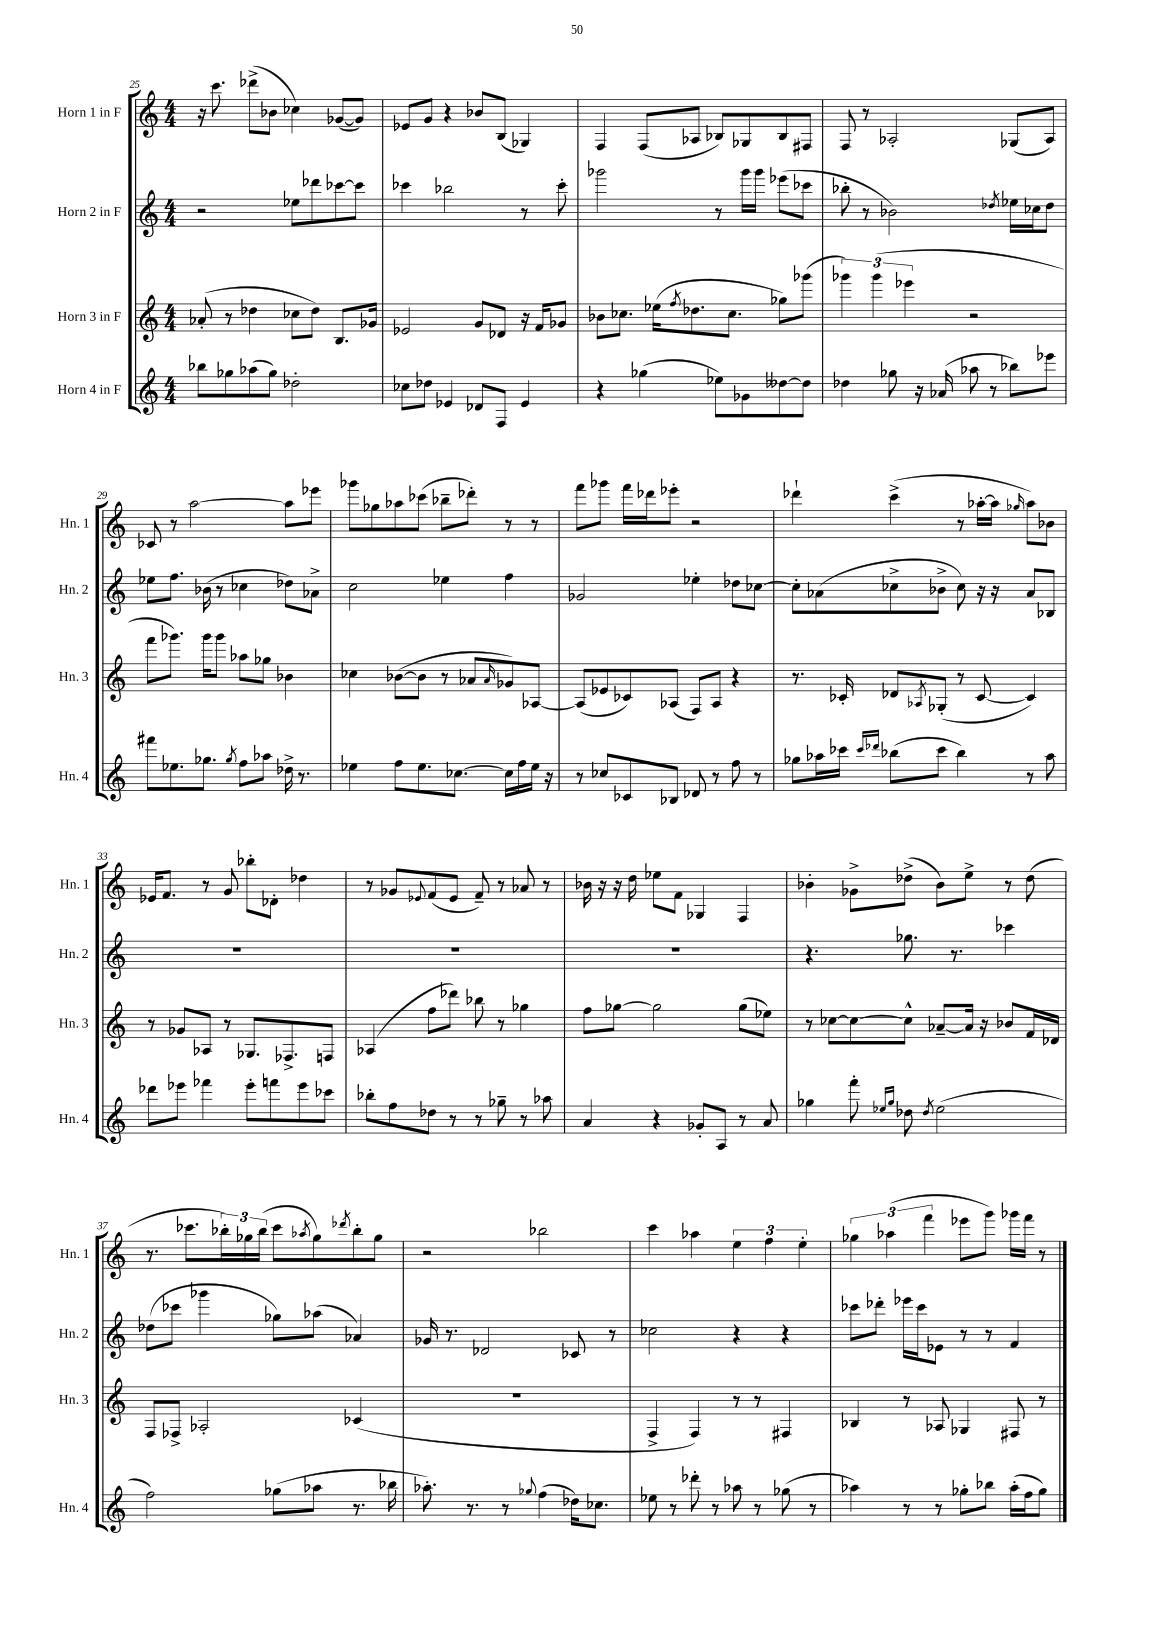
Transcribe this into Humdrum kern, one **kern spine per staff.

**kern	**kern	**kern	**kern
*staff4	*staff3	*staff2	*staff1
*clefG2	*clefG2	*clefG2	*clefG2
*k[]	*k[]	*k[]	*k[]
*M4/4	*M4/4	*M4/4	*M4/4
8bb-	(8a-'	2r	16r
.	.	.	8.ccc
8gg-	8r	.	.
(8aa-	4dd-	.	(8ddd-^
8gg-)	.	.	8b-
2dd-'	8cc-	8ee-	4cc-)
.	8dd-)	8ddd-	.
.	8.B	[8ccc-	([8g-
.	.	8ccc-]	8g-])
.	16g-	.	.
=	=	=	=
8cc-	2e-	4ccc-	8e-
8dd-	.	.	8g
4e-	.	2bb-	4r
8d-	8g	.	8b-
8F	8d-	.	(8B
4e-	16r	8r	4G-)
.	16f	.	.
.	8g-	8ccc-'	.
=	=	=	=
4r	8b-	2ggg-	4F
.	8.cc-	.	.
(4gg-	.	.	(8F
.	(16ee-	.	.
.	8qff	.	.
.	8.dd-	.	8A-
8ee-)	.	8r	8B-)
.	8.cc-	.	.
8g-	.	16ggg-	8G-
.	.	16ggg-	.
[8dd--	8gg-)	(8eee-	8B-
8dd--]	(8ggg-	8ccc-	8F#
=	=	=	=
4dd-	6ggg-)	8bb-'	8F
.	.	8r	8r
.	(6ggg-	.	.
8gg-	.	2b-)	2A-'
.	6eee-	.	.
16r	.	.	.
(16a-	.	.	.
8aa-	2r	.	.
8r	.	.	.
.	.	8qdd-	.
8bb-)	.	16ee-	(8G-
.	.	16cc-	.
8eee-	.	8dd-	8A-)
=	=	=	=
8fff#	8fff	8ee-	8c-
8.ee-	8.ggg-)	8.ff	8r
.	.	.	[2aa
8.gg-	16ggg-	(16b-	.
.	8ggg-	8r	.
8qgg-	.	.	.
8ff	8aa-	4cc-	.
8aa-	8gg-	.	.
16dd-^	4b-	8dd-)	8aa]
8.r	.	.	.
.	.	8a-^	8eee-
=	=	=	=
4ee-	4cc-	2cc	8ggg-
.	.	.	8gg-
8ff	([8b-	.	8aa-
8.ee-	8b-]	.	(8ccc-
.	8r	4ee-	8bb-~
[8.cc-	.	.	.
.	8a-	.	8ddd-')
.	16qqa-	.	.
16cc-]	8g-)	4ff	8r
16ff	.	.	.
16ee-	[8A-	.	8r
16r	.	.	.
=	=	=	=
8r	(8A-]	2g-	8fff
8cc-	8e-	.	8ggg-
8c-	8c-)	.	16fff
.	.	.	16ddd-
8B-	(8A-	.	8eee-'
8d-	8F)	4ee-'	2r
8r	8A-	.	.
8ff	4r	8dd-	.
8r	.	[8cc-	.
=	=	=	=
8gg-	8.r	8cc-']	4ddd-`
16aa-	.	(8a-	.
16ccc-	16c-'	.	.
16qqccc-	.	.	.
16qqddd-	.	.	.
(8bb-	8d-	8cc-^	(4ccc^
.	8qA-	.	.
8ccc-	(8G-'	8b-^	.
4bb-)	8r	8cc-)	8r
.	[8c-	16r	[16aa-'
.	.	16r	16aa-]
.	.	.	16qqgg-
8r	4c-])	8a-	8aa-)
8aa-	.	8B-	8b-
=	=	=	=
8ddd-	8r	1r	16e-
.	.	.	8.f
8eee-	8g-	.	.
4fff-	8A-	.	8r
.	8r	.	8g
8eee-'	8.G-	.	8bb-'
8fff	.	.	8d-'
.	8.F-^	.	.
8eee-	.	.	4dd-
8ccc-	8F	.	.
=	=	=	=
8bb-'	(4A-	1r	8r
8ff	.	.	8g-
.	.	.	8qqe-
8dd-	8ff	.	(8f
8r	8ddd-)	.	8e-
8r	8bb-	.	8f~)
8gg-~	8r	.	8r
8r	4gg-	.	8a-
8aa-	.	.	8r
=	=	=	=
4a	8ff	1r	16b-
.	.	.	16r
.	[8gg-	.	16r
.	.	.	16dd
4r	2gg-]	.	8ee-
.	.	.	8f
8g-'	.	.	4G-
8A	.	.	.
8r	(8gg-	.	4F
8a	8ee-)	.	.
=	=	=	=
4gg-	8r	4.r	4b-'
.	[8cc-	.	.
8fff'	8cc-_	.	8g-^
16qqee-	.	.	.
16qqgg-	.	.	.
8dd-	8cc-^^]	8.gg-	(8dd-^
8qdd-	.	.	.
(2ee-	[8a-~	.	8b-)
.	.	8.r	.
.	16a-]	.	8ee^
.	16r	.	.
.	8b-	4ccc-	8r
.	16f	.	(8dd-
.	16d-	.	.
=	=	=	=
2ff)	8F	(8dd-	8.r
.	8F-^	8ccc-	.
.	.	.	8.ccc-
.	2A-'	4ggg-	.
.	.	.	24bb-')
.	.	.	24gg-
.	.	.	(24bb-
(8gg-	.	8gg-)	8ccc-
.	.	.	8qaa-
8aa-	.	(8aa-	8gg-)
.	.	.	8qddd-
8.r	(4c-	4a-)	8bb-'
.	.	.	8gg-
16bb-	.	.	.
=	=	=	=
8.aa-')	1r	16g-	2r
.	.	8.r	.
8.r	.	.	.
.	.	2d-	.
8r	.	.	.
8qqgg-	.	.	.
(4ff	.	.	2bb-
16dd-)	.	8c-	.
8.cc-	.	.	.
.	.	8r	.
=	=	=	=
8ee-	4F^	2cc-	4ccc
8r	.	.	.
8ddd-'	4F)	.	4aa-
8r	.	.	.
8aa-	8r	4r	6ee
8r	8r	.	.
.	.	.	6ff
(8gg-	4F#	4r	.
.	.	.	6ee'
8r	.	.	.
=	=	=	=
4aa-)	4B-	8ccc-	6gg-
.	.	8ddd-'	.
.	.	.	(6aa-
8r	8r	16eee-	.
.	.	16ccc-	.
.	.	.	6fff
8r	8A-	8e-	.
8gg-'	4G-	8r	8eee-
8bb-	.	8r	8ggg)
(16aa-'	8F#	4f	16ggg-
16ff	.	.	16fff
8gg-)	8r	.	8r
==	==	==	==
*-	*-	*-	*-
